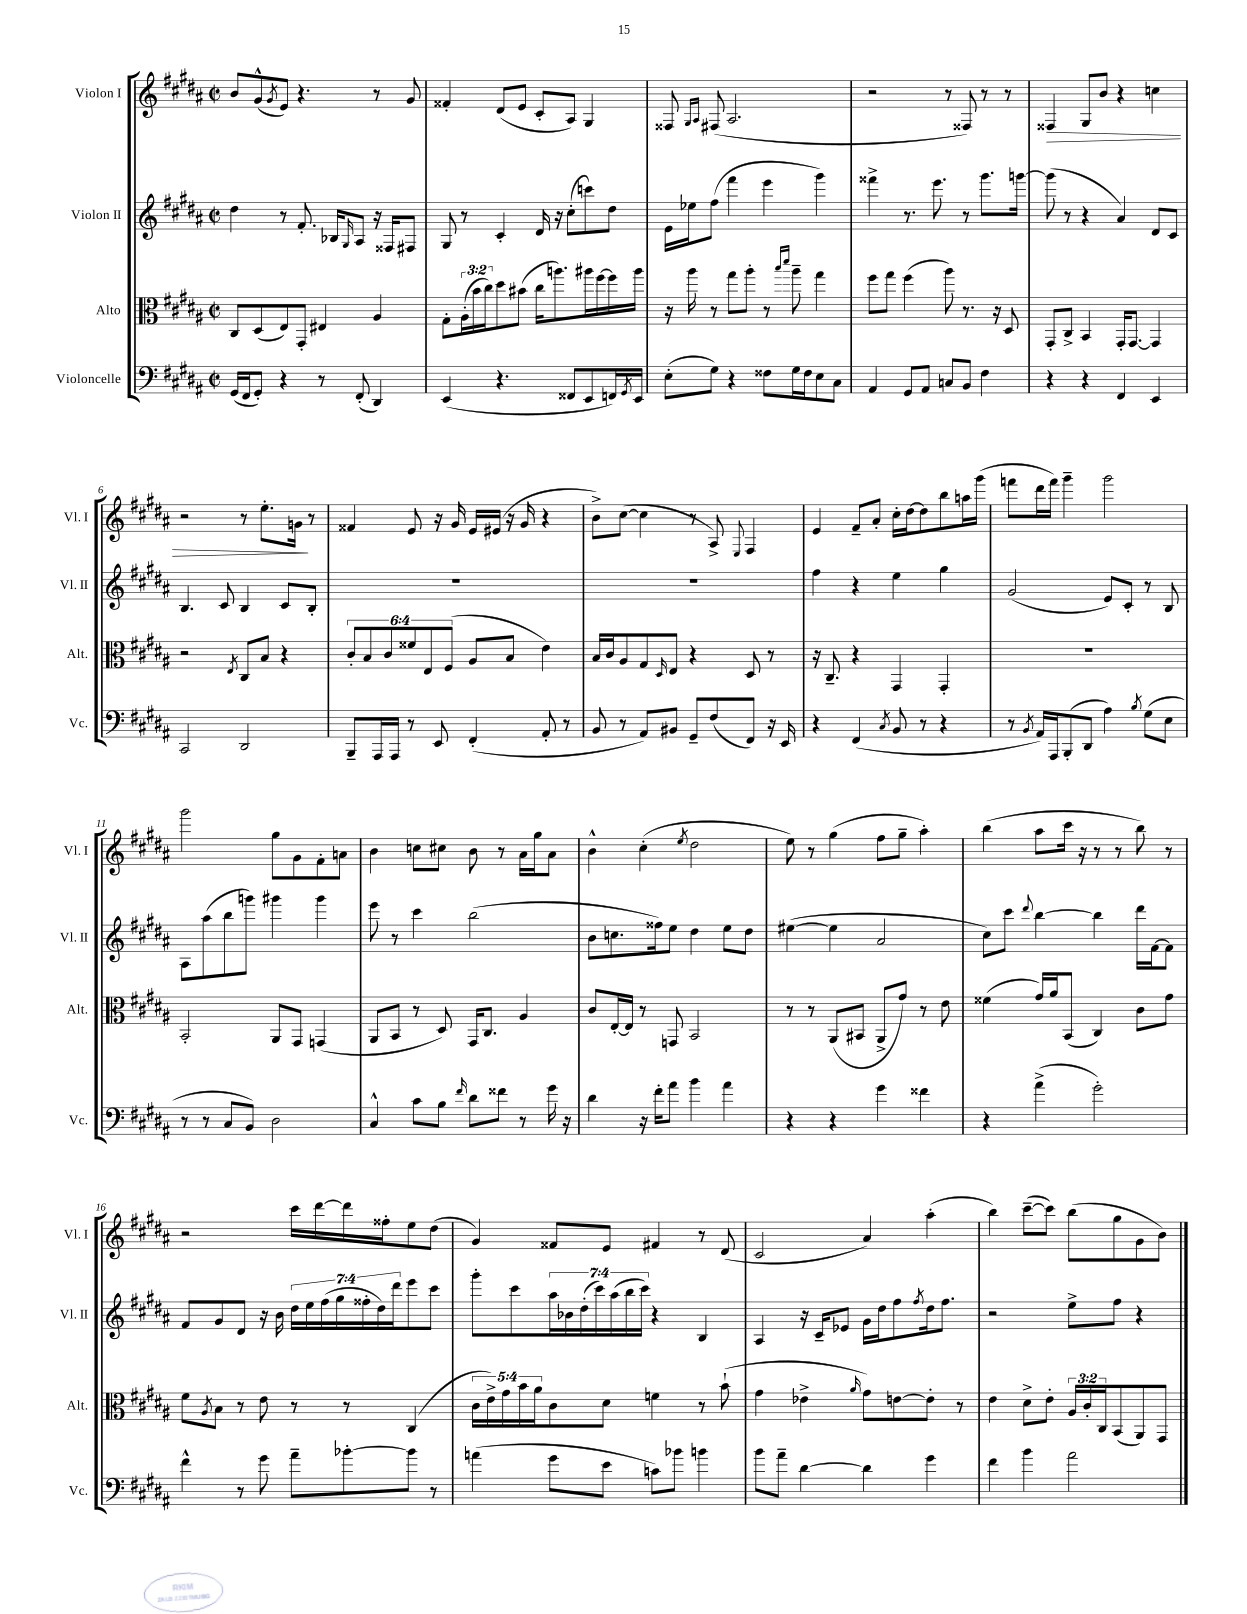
<<
\new StaffGroup <<
\new Staff = "s0" \with { instrumentName = "Violon I" shortInstrumentName = "Vl. I" } {
    \clef treble \key b \major \defaultTimeSignature \time 2/2
    b'8 gis'8-^( \acciaccatura { gis'8 } e'8) r4. r8 gis'8 |
    fisis'4-. dis'8( e'8 cis'8-. ais8) gis4 |
    fisis8 \grace { gis16 ais16 } fis8( ais2. |
    r2 r8 fisis8) r8 r8 |
    fisis4\> gis8 b'8 r4 c''4 |
    r2 r8 e''8.-. g'16\! r8 |
    fisis'4 e'8 r16 gis'16 e'16 eis'16( r16 gis'16 r4 |
    b'8->) cis''8~( cis''4 r8 ais8->) \appoggiatura { e8 } fis4 |
    e'4 fis'8-- ais'8-. cis''16-. dis''16~ dis''8 b''8 a''16 gis'''16( |
    f'''8 dis'''16 f'''16) gis'''4-- gis'''2 |
    gis'''2 gis''8 gis'8 fis'8-. a'8 |
    b'4 c''8 cis''8 b'8 r8 ais'16 gis''16 ais'8 |
    b'4-^ cis''4-.( \acciaccatura { e''8 } dis''2 |
    e''8) r8 gis''4( fis''8 gis''8-- ais''4-.) |
    b''4( ais''8 cis'''16 r16 r8 r8 b''8) r8 |
    r2 cis'''16 dis'''16~ dis'''16 fisis''16-. e''8 dis''8( |
    gis'4) fisis'8 e'8 fis'4 r8 dis'8( |
    cis'2 ais'4) ais''4-.( |
    b''4) cis'''8~--( cis'''8) b''8( gis''8 gis'8 b'8) \bar "|." |
}
\new Staff = "s1" \with { instrumentName = "Violon II" shortInstrumentName = "Vl. II" } {
    \clef treble \key b \major \defaultTimeSignature \time 2/2 \override Staff.TupletNumber.text = #tuplet-number::calc-fraction-text
    dis''4 r8 fis'8.-. bes16 \grace { gis16 } ais8 r16 fisis16 fis8 |
    gis8 r8 cis'4-. dis'16 r16 cis''8-.( c'''8) dis''8 |
    e'16 ees''16 fis''8( fis'''4 e'''4 gis'''4) |
    fisis'''4-> r8. e'''8. r8 gis'''8. g'''16~ |
    g'''8( r8 r4 ais'4) dis'8 cis'8 |
    b4. cis'8 b4 cis'8 b8-. |
    R1 |
    R1 |
    fis''4 r4 e''4 gis''4 |
    gis'2( e'8) cis'8-. r8 b8 |
    ais8 ais''8( b''8 g'''8) gis'''4 gis'''4 |
    e'''8 r8 cis'''4 b''2( |
    b'8 c''8. fisis''16) e''8 dis''4 e''8 dis''8 |
    eis''4~( eis''4 ais'2 |
    cis''8) cis'''8 \appoggiatura { dis'''8 } b''4~ b''4 dis'''16 fis'16~ fis'8 |
    fis'8 gis'8 dis'8 r16 b'16 \tuplet 7/4 { dis''16 e''16 fis''16( gis''16 fisis''16-. dis''16) dis'''16 } e'''8 cis'''8 |
    gis'''8-. cis'''8 \tuplet 7/4 { ais''16 bes'16 dis''16-.( cis'''16) ais''16( b''16 cis'''16) } r4 b4 |
    ais4 r16 cis'16-- ees'8 gis'16 dis''16 fis''8 \acciaccatura { fis''8 } dis''16 fis''8. |
    r2 e''8-> fis''8 r4 \bar "|." |
}
\new Staff = "s2" \with { instrumentName = "Alto" shortInstrumentName = "Alt." } {
    \clef alto \key b \major \defaultTimeSignature \time 2/2 \override Staff.TupletNumber.text = #tuplet-number::calc-fraction-text
    cis8 dis8( e8) gis,8-. eis4 ais4 |
    gis8-. \tuplet 3/2 { ais16-.( b'16 cis''16) } dis''8 bis'8( cis''16 a''8.) ais''16 fis''16~ fis''16 ais''16 |
    r16 ais''16 r8 gis''8 ais''8-. r8 \grace { b''16 dis'''16 } ais''8-- gis''4 |
    fis''8 gis''8 fis''4( ais''8) r8. r16 dis8 |
    gis,8-. cis8-> b,4 gis,16-. gis,8.~ gis,4 |
    r2 \acciaccatura { e8 } cis8 b8 r4 |
    \tuplet 6/4 { cis'8-. b8 cis'8 fisis'8 e8 fis8( } ais8 b8 e'4) |
    b16 cis'16 ais8 gis8 \grace { dis16 } e8 r4 dis8 r8 |
    r16 cis8.-- r4 gis,4 gis,4-. |
    R1 |
    b,2-. ais,8 gis,8 g,4( |
    ais,8 b,8 r8 dis8) gis,16 cis8. ais4 |
    cis'8 e16~-. e16 r8 g,8 b,2 |
    r8 r8 ais,8( bis,8 ais,8-> gis'8) r8 e'8 |
    fisis'4( gis'16) ais'16 b,8( cis4) cis'8 gis'8 |
    fis'8 \acciaccatura { ais8 } b8 r8 e'8 r8 r8 cis4( |
    \tuplet 5/4 { cis'16 e'16->) gis'16 b'16 ais'16 } cis'8 dis'8 f'4 r8 b'8-!( |
    gis'4 ees'4-> \grace { ais'16 } gis'8) e'8~ e'8-. r8 |
    e'4 dis'8-> e'8-. \tuplet 3/2 { ais16 cis'16-. cis16 } b,8( ais,8) gis,8 \bar "|." |
}
\new Staff = "s3" \with { instrumentName = "Violoncelle" shortInstrumentName = "Vc." } {
    \clef bass \key b \major \defaultTimeSignature \time 2/2
    gis,16( fis,16 gis,8-.) r4 r8 fis,8-.( dis,4) |
    e,4( r4. fisis,8 e,8 f,16) \acciaccatura { gis,8 } e,16 |
    e8-.( gis8) r4 fisis8 gis16 fisis16 e8 cis8 |
    ais,4 gis,8 ais,8 c8 b,8 fis4 |
    r4 r4 fis,4 e,4 |
    cis,2 dis,2 |
    b,,8-- ais,,16 ais,,16 r8 e,8 fis,4-.( ais,8-. r8 |
    b,8 r8 ais,8) bis,8 gis,8-- fis8( fis,8) r16 e,16 |
    r4 fis,4( \acciaccatura { cis8 } b,8 r8 r4 |
    r8 \acciaccatura { b,8 } ais,16) ais,,16 b,,8-.( dis,8 ais4) \acciaccatura { b8 } gis8( e8 |
    r8 r8 cis8 b,8) dis2 |
    cis4-^ cis'8 b8 \grace { fis'16 } dis'8 fisis'8 r8 gis'16 r16 |
    dis'4 r16 fis'16-. ais'8 b'4 ais'4 |
    r4 r4 gis'4 fisis'4 |
    r4 ais'4->( gis'2-.) |
    fis'4-^ r8 gis'8 ais'8-- bes'8~-. bes'8 r8 |
    a'4( gis'8 e'8 c'8) bes'8 b'4 |
    b'8 ais'8-- dis'4~ dis'4 gis'4 |
    fis'4 b'4 ais'2 \bar "|." |
}
>>
>>
